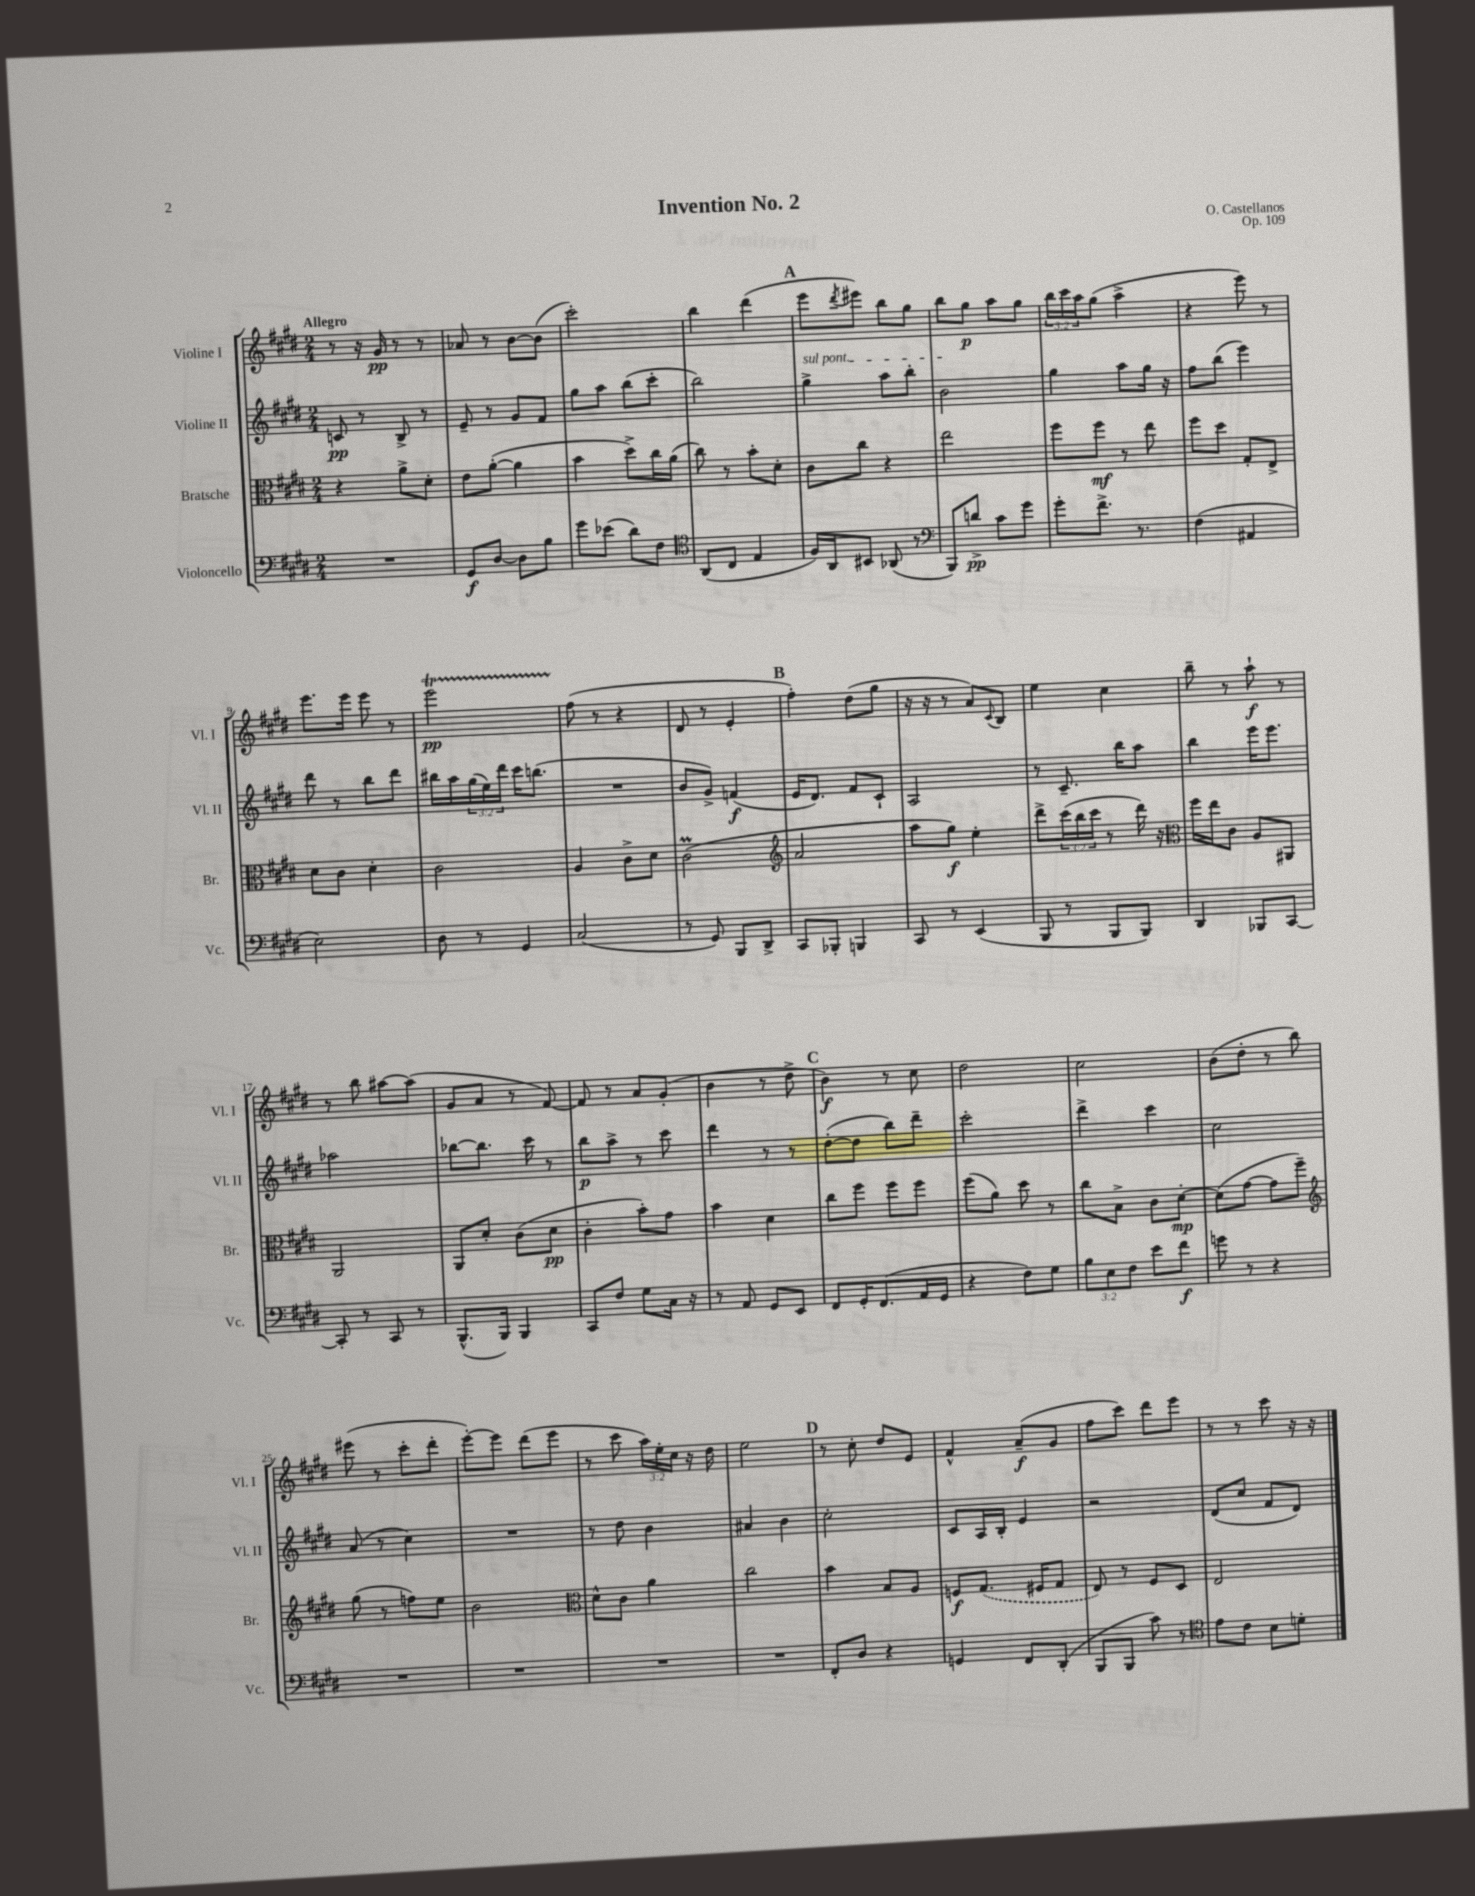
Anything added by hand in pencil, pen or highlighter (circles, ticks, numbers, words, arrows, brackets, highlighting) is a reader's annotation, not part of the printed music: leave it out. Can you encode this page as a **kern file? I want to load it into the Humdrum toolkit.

**kern	**dynam	**kern	**dynam	**kern	**dynam	**kern	**dynam
*part4	*part4	*part3	*part3	*part2	*part2	*part1	*part1
*staff4	*staff4	*staff3	*staff3	*staff2	*staff2	*staff1	*staff1
*I"Violoncello	*	*I"Bratsche	*	*I"Violine II	*	*I"Violine I	*
*I'Vc.	*	*I'Br.	*	*I'Vl. II	*	*I'Vl. I	*
*clefF4	*	*clefC3	*	*clefG2	*	*clefG2	*
*k[f#c#g#d#]	*	*k[f#c#g#d#]	*	*k[f#c#g#d#]	*	*k[f#c#g#d#]	*
*M2/4	*	*M2/4	*	*M2/4	*	*M2/4	*
=1	=1	=1	=1	=1	=1	=1	=1
!	!	!	!	!	!	!LO:TX:a:B:t=Allegro	!
2r	.	4r	.	8cn/	pp	8r	.
.	.	.	.	8r	.	16r	.
.	.	.	.	.	.	16g#/	pp
.	.	8a^\L	.	8B^/	.	8r	.
.	.	8d#'\J	.	8r	.	8r	.
=2	=2	=2	=2	=2	=2	=2	=2
8GG#/L	f	8e\L	.	8e~/	.	8a-X/	.
[8D#/J	.	([8a'\J	.	8r	.	8r	.
8D#\L]	.	4a\]	.	8g#/L	.	[8b\L	.
8B\J	.	.	.	8f#/J	.	(8b\J]	.
=3	=3	=3	=3	=3	=3	=3	=3
8g#\L	.	4b\	.	8gg#\L	.	2ccc#'\)	.
(8e-X\J	.	.	.	8aa\J	.	.	.
8d#\L)	.	8dd#^\L)	.	(8bb\L	.	.	.
8F#\J	.	16cc#\L	.	8ccc#'\J	.	.	.
.	.	(16a\JJ	.	.	.	.	.
=4	=4	=4	=4	=4	=4	=4	=4
*clefC4	*	*	*	*	*	*	*
(8AA/L	.	8cc#\)	.	2bb\)	.	4bb\	.
8C#/J	.	8r	.	.	.	.	.
4E/	.	8b'\L	.	.	.	(4ddd#\	.
.	.	8d#'\J	.	.	.	.	.
!!LO:REH:place=s1:t=A
=5	=5	=5	=5	=5	=5	=5	=5
!	!	!	!	!LO:TX:a:i:t=sul pont.	!	!	!
16F#/LL)	.	8c#\L	.	4gg#^\	.	8eee\L	.
16AA/J	.	.	.	.	.	.	.
.	.	.	.	.	.	8qddd#/	.
8BB#X/J	.	8cc#\J	.	.	.	8eee#X\J)	.
(8AA-X/	.	4r	.	8aa\L	.	8bb\L	.
8r	.	.	.	8bb'\J	.	8gg#\J	.
=6	=6	=6	=6	=6	=6	=6	=6
*clefF4	*	*	*	*	*	*	*
8BBB/L)	.	2ee\	.	2b\	.	8bb\L	.
8dn^/J	pp	.	.	.	.	8gg#\J	p
8c#\L	.	.	.	.	.	8aa\L	.
8g#\J	.	.	.	.	.	8gg#\J	.
=7	=7	=7	=7	=7	=7	=7	=7
8g#'\L	.	8ff#\L	.	4gg#\	.	24bb\LL	.
.	.	.	.	.	.	24ccc#\	.
.	.	.	.	.	.	24aa\J	.
8.f#^\J	.	8ff#\J	mf	.	.	(8gg#\J	.
.	.	8r	.	8aa\L	.	4aa^\	.
8.r	.	.	.	.	.	.	.
.	.	8ee\	.	16gg#\Jk	.	.	.
.	.	.	.	16r	.	.	.
=8	=8	=8	=8	=8	=8	=8	=8
(4F#\	.	8ff#\L	.	8ff#\L	.	4r	.
.	.	8dd#\J	.	(8bb\J	.	.	.
4AA#X/	.	8G#'/L	.	4eee\)	.	8eee\)	.
.	.	8E^/J	.	.	.	8r	.
!!LO:LB:g=z
=9	=9	=9	=9	=9	=9	=9	=9
2E\)	.	8d#\L	.	8ddd#\	.	8.eee\L	.
.	.	8c#\J	.	8r	.	.	.
.	.	.	.	.	.	16eee\Jk	.
.	.	4d#'\	.	8bb\L	.	8eee\	.
.	.	.	.	8ddd#\J	.	8r	.
=10	=10	=10	=10	=10	=10	=10	=10
8D#\	.	2c#\	.	16bb#X\LL	.	2eeeT\	pp
.	.	.	.	16aa\	.	.	.
8r	.	.	.	(24gg#\	.	.	.
.	.	.	.	24ee\)	.	.	.
.	.	.	.	24ddd#\JJ	.	.	.
4GG#/	.	.	.	16ccc#\KL	.	.	.
.	.	.	.	(8.bbn\J	.	.	.
=11	=11	=11	=11	=11	=11	=11	=11
(2C#/	.	4A/	.	2r	.	(8ff#\	.
.	.	.	.	.	.	8r	.
.	.	8c#^\L	.	.	.	4r	.
.	.	8d#\J	.	.	.	.	.
=12	=12	=12	=12	=12	=12	=12	=12
8r	.	(2c#M\	.	8b/L	.	8d#/	.
8GG#/)	.	.	.	8g#^/J)	.	8r	.
8BBB/L	.	.	.	(4fn/	f	4e'/	.
8DD#^/J	.	.	.	.	.	.	.
!!LO:REH:place=s1:t=B
=13	=13	=13	=13	=13	=13	=13	=13
*	*	*clefG2	*	*	*	*	*
8CC#/L	.	2a/	.	16e/KL	.	4ff#'\)	.
.	.	.	.	8.d#/J)	.	.	.
8BBB-X'/J	.	.	.	.	.	.	.
4BBBn/	.	.	.	8f#/L	.	(8dd#\L	.
.	.	.	.	8c#`/J	.	8gg#\J	.
=14	=14	=14	=14	=14	=14	=14	=14
8CC#/	.	8aa\L	.	2A/	.	16r	.
.	.	.	.	.	.	16r	.
8r	.	8gg#\J)	f	.	.	8r	.
(4EE/	.	4ee'\	.	.	.	8a/L)	.
.	.	.	.	.	.	8qqc#/	.
.	.	.	.	.	.	8B/J	.
=15	=15	=15	=15	=15	=15	=15	=15
8BBB/	.	8ddd#^\L	.	8r	.	4ee\	.
8r	.	(24ccc#\L	.	8.c#~/	.	.	.
.	.	24bb\	.	.	.	.	.
.	.	24ccc#\JJ	.	.	.	.	.
8BBB/L	.	8r	.	.	.	4cc#\	.
.	.	.	.	16bb\KL	.	.	.
8BBB/J)	.	16ddd#\)	.	8aa\J	.	.	.
.	.	16r	.	.	.	.	.
=16	=16	=16	=16	=16	=16	=16	=16
*	*	*clefC3	*	*	*	*	*
4DD#/	.	16ff#\LL	.	4bb\	.	8bb~\	.
.	.	16ee\J	.	.	.	.	.
.	.	8c#\J	.	.	.	8r	.
8BBB-X/L	.	8A/L	.	16eee\KL	.	8aa`\	f
.	.	.	.	8.eee\J	.	.	.
[8CC#/J	.	8AA#X/J	.	.	.	8r	.
!!LO:LB:g=z
=17	=17	=17	=17	=17	=17	=17	=17
8CC#'/]	.	2AA/	.	2aa-X\	.	8r	.
8r	.	.	.	.	.	8bb\	.
8CC#/	.	.	.	.	.	[8aa#X\L	.
8r	.	.	.	.	.	(8aa#\J]	.
=18	=18	=18	=18	=18	=18	=18	=18
(8.BBB^^/L	.	8AA/L	.	[8bb-X\L	.	8g#/L	.
.	.	8d#'/J	.	8.bb-\J]	.	8a/J	.
16BBB/Jk)	.	.	.	.	.	.	.
4BBB/	.	(8c#\L	.	.	.	8r	.
.	.	.	.	16ccc#\	.	.	.
.	.	8d#\J	pp	8r	.	[8f#/)	.
=19	=19	=19	=19	=19	=19	=19	=19
8CC#/L	.	4c#'\	.	8bb\L	p	8f#/]	.
8F#/J	.	.	.	8aa^\J	.	8r	.
8G#\L	.	8b'\L)	.	8r	.	8a/L	.
16C#\Jk	.	8g#\J	.	8ccc#\	.	(8g#'/J	.
16r	.	.	.	.	.	.	.
=20	=20	=20	=20	=20	=20	=20	=20
8r	.	4b\	.	4ddd#\	.	4b\	.
8AA/	.	.	.	.	.	.	.
8GG#/L	.	4d#\	.	8r	.	8r	.
8EE/J	.	.	.	8r	.	8dd#^\	.
!!LO:REH:place=s1:t=C
=21	=21	=21	=21	=21	=21	=21	=21
8FF#/L	.	8cc#\L	.	([8dd#'\L	.	4b\)	f
16GG#'/K	.	8ff#\J	.	8dd#\J]	.	.	.
(8.FF#/	.	.	.	.	.	.	.
.	.	8ff#\L	.	8bb\L)	.	8r	.
16AA/L	.	8ff#\J	.	8ddd#~\J	.	8cc#\	.
16GG#/JJ	.	.	.	.	.	.	.
=22	=22	=22	=22	=22	=22	=22	=22
4r	.	(8ff#\L	.	2ccc#'\	.	2dd#\	.
.	.	8a\J)	.	.	.	.	.
8F#\L)	.	8dd#\	.	.	.	.	.
8G#\J	.	8r	.	.	.	.	.
=23	=23	=23	=23	=23	=23	=23	=23
12B\L	.	8cc#\L	.	4ddd#^\	.	2cc#\	.
12E\	.	.	.	.	.	.	.
.	.	8B^\J	.	.	.	.	.
12F#\J	.	.	.	.	.	.	.
8e\L	.	8c#\L	.	4ccc#\	.	.	.
8f#\J	f	[8d#'\J	mp	.	.	.	.
=24	=24	=24	=24	=24	=24	=24	=24
8gn\	.	(8d#\L]	.	2cc#\	.	(8b\L	.
8r	.	[8g#\J	.	.	.	8dd#'\J	.
4r	.	8g#\L]	.	.	.	8r	.
.	.	8ff#~\J)	.	.	.	8bb\)	.
!!LO:LB:g=z
=25	=25	=25	=25	=25	=25	=25	=25
*	*	*clefG2	*	*	*	*	*
2r	.	(8gg#\	.	(8a/	.	(8eee#X\	.
.	.	8r	.	8r	.	8r	.
.	.	8ffn\L)	.	4cc#\)	.	8ccc#'\L	.
.	.	8ee\J	.	.	.	8ddd#'\J	.
=26	=26	=26	=26	=26	=26	=26	=26
2r	.	2b\	.	2r	.	[8eee'\L)	.
.	.	.	.	.	.	8eee\J]	.
.	.	.	.	.	.	(8ddd#\L	.
.	.	.	.	.	.	8eee\J	.
=27	=27	=27	=27	=27	=27	=27	=27
*	*	*clefC3	*	*	*	*	*
2r	.	8d#^^\L	.	8r	.	8r	.
.	.	8c#\J	.	8dd#\	.	8ccc#\	.
.	.	4a\	.	4b\	.	24aa\LL)	.
.	.	.	.	.	.	24ee'\	.
.	.	.	.	.	.	24cc#\JJ	.
.	.	.	.	.	.	16r	.
.	.	.	.	.	.	16dd#\	.
=28	=28	=28	=28	=28	=28	=28	=28
2r	.	2cc#\	.	4a#X/	.	2ee\	.
.	.	.	.	4b\	.	.	.
!!LO:REH:place=s1:t=D
=29	=29	=29	=29	=29	=29	=29	=29
8FF#'/L	.	4b\	.	2cc#'\	.	8r	.
8D#/J	.	.	.	.	.	8cc#'\	.
4r	.	8B/L	.	.	.	8dd#/L	.
.	.	8A/J	.	.	.	8e/J	.
=30	=30	=30	=30	=30	=30	=30	=30
4GGn/	.	8Fn/L	f	8c#/L	.	4f#^^/	.
.	.	(8.G#/J	.	16A/L	.	.	.
.	.	.	.	16B'/JJ	.	.	.
8FF#/L	.	.	.	4e/	.	(8a~/L	f
.	.	16F#X/KL	.	.	.	.	.
(8DD#'/J	.	8G#/J	.	.	.	8g#/J	.
=31	=31	=31	=31	=31	=31	=31	=31
8BBB/L	.	8E/)	.	2r	.	8ff#\L	.
8BBB/J	.	8r	.	.	.	8ccc#\J)	.
8c#\)	.	8F#/L	.	.	.	8ddd#\L	.
8r	.	8D#/J	.	.	.	8eee\J	.
=32	=32	=32	=32	=32	=32	=32	=32
*clefC4	*	*	*	*	*	*	*
8e\L	.	2E/	.	(8d#/L	.	8r	.
8c#\J	.	.	.	8cc#/J	.	8r	.
8B\L	.	.	.	8f#/L	.	8ccc#\	.
8dn'\J	.	.	.	8d#/J)	.	16r	.
.	.	.	.	.	.	16r	.
==	==	==	==	==	==	==	==
*-	*-	*-	*-	*-	*-	*-	*-
